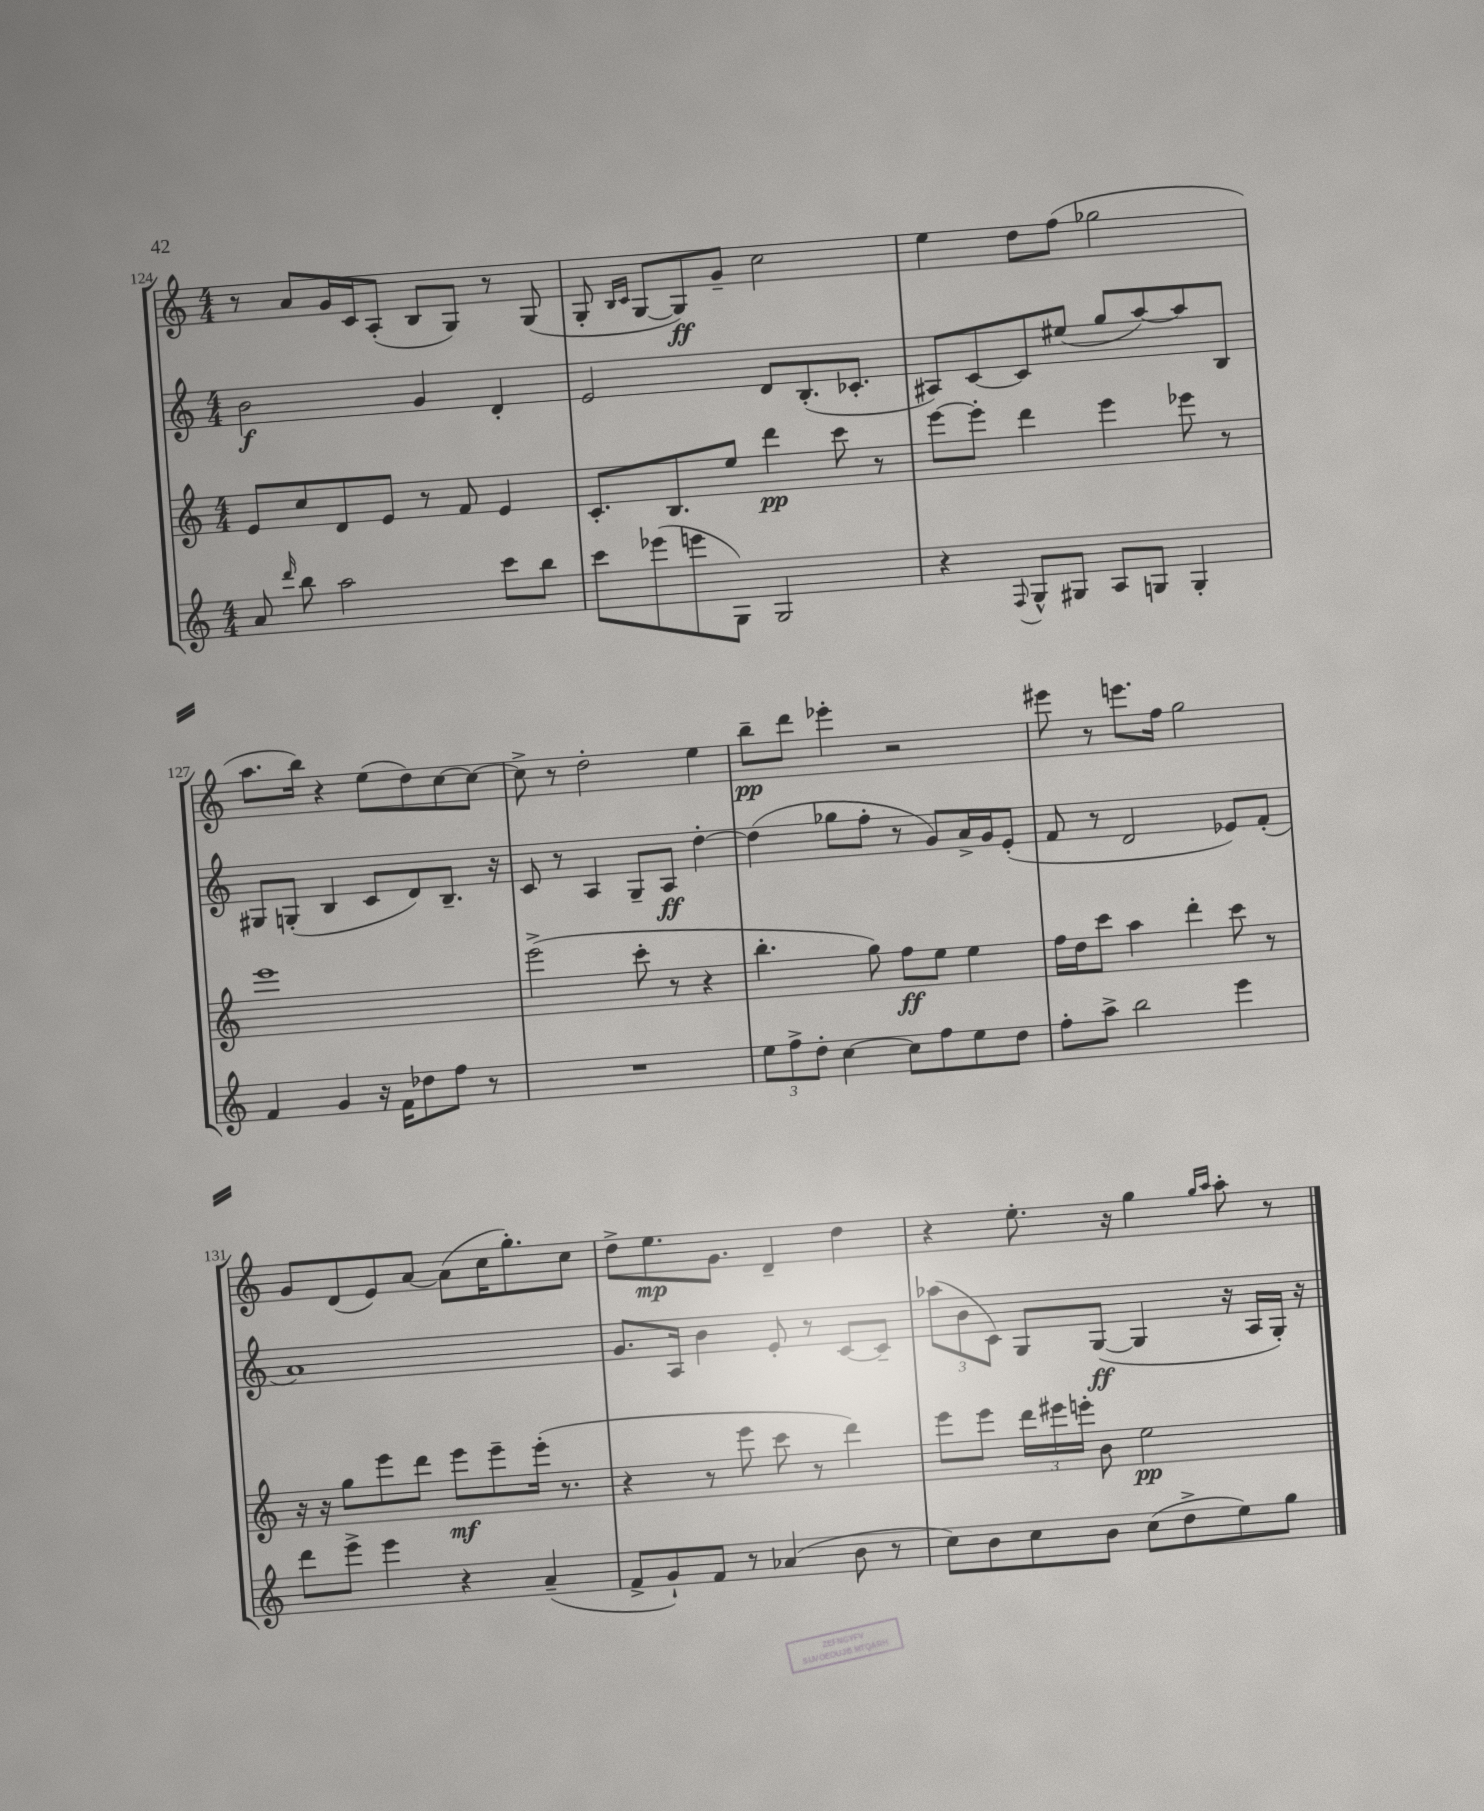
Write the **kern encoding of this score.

**kern	**kern	**kern	**kern
*staff4	*staff3	*staff2	*staff1
*clefG2	*clefG2	*clefG2	*clefG2
*k[]	*k[]	*k[]	*k[]
*M4/4	*M4/4	*M4/4	*M4/4
8a/	8e/L	2b\	8r
16qqddd/	.	.	.
8bb\	8cc/	.	8a/L
2aa\	8d/	.	16g/L
.	.	.	16c/J
.	8e/J	.	(8A'/J
.	8r	4g/	8B/L
.	8f/	.	8G/J)
8ccc\L	4e/	4d'/	8r
8bb\J	.	.	(8G/
=	=	=	=
8ccc\L	8.c'/L	2e/	8G'/
.	.	.	16qqB/LL
.	.	.	16qqc/JJ
(8eee-\	.	.	[8G/L
.	8.B/	.	.
8eee\	.	.	8G/])
8G\J)	8ee/J	.	8g~/J
2G/	4ddd\	8d/L	2cc\
.	.	(8.B'/	.
.	8ccc\	.	.
.	.	8.c-'/J	.
.	8r	.	.
=	=	=	=
4r	[8eee\L	8A#/L)	4ee\
.	8eee'\]J	[8c/	.
8qqF/	.	.	.
8G^^/L	4ddd\	8c/]	8dd\L
8G#/J	.	(8ee#/J	(8ff\J
8A/L	4eee\	8gg/L	2gg-\
8G/J	.	[8aa/)	.
4G'/	8eee-\	8aa/]	.
.	8r	8B/J	.
=	=	=	=
4f/	1eee	8G#/L	8.aa\L
.	.	(8G'/J	.
.	.	.	16bb\Jk)
4g/	.	4B/	4r
16r	.	8c/L	(8ee\L
16f\LK	.	.	.
8dd-\	.	8d/)	8dd\)
8ff\J	.	8.B~/J	[8cc\
8r	.	.	8cc\_J
.	.	16r	.
=	=	=	=
1r	(2eee^\	8c/	8cc^\]
.	.	8r	8r
.	.	4A/	2dd'\
.	8ccc'\	8G~/L	.
.	8r	8A/J	.
.	4r	[4dd'\	4ee\
=	=	=	=
12ee\L	4.bb'\	(4dd\]	8bb~\L
12ff^\	.	.	.
.	.	.	8ddd\J
12dd'\J	.	.	.
[4cc\	.	8gg-\L	4eee-'\
.	8gg\)	8ff'\J	.
8cc\]L	8ff\L	8r	2r
8ff\	8ee\J	8g/L)	.
8ee\	4ee\	16a^/L	.
.	.	16g/J	.
8dd\J	.	(8e'/J	.
=	=	=	=
8ff'\L	16ff\LL	8f/	8eee#\
.	16dd\J	.	.
8aa^\J	8ccc\J	8r	8r
2bb\	4aa\	2d/	8.eee\L
.	.	.	16ff\Jk
.	4ddd'\	.	2gg\
4eee\	8ccc\	8e-/L)	.
.	8r	(8f'/J	.
=	=	=	=
8ddd\L	16r	1a)	8g/L
.	16r	.	.
8eee^\J	8gg\L	.	(8d/
4eee\	8eee\	.	8e/)
.	8ddd\J	.	[8a/J
4r	8eee\L	.	(8a\]L
.	8eee~\	.	16cc\K
.	.	.	8.gg'\)
(4a~/	(16eee'\Jk	.	.
.	8.r	.	.
.	.	.	8cc\J
=	=	=	=
8f^/L	4r	8.g/L	8dd^\L
8g`/)	.	.	8.ee\
.	.	16A/Jk	.
8f/J	8r	4b\	.
.	.	.	8.g\J
8r	8eee\	.	.
(4a-/	8ccc\	8e'/	4d~/
.	8r	8r	.
8b\	4ddd\)	[8c/L	4dd\
8r	.	8c~/]J	.
=	=	=	=
8cc\L)	8eee\L	(12aa-\L	4r
.	.	12b\	.
8b\	8eee\J	.	.
.	.	12c\J)	.
8cc\	24ddd\LL	8G/L	8.ee'\
.	24eee#\	.	.
.	24eee'\JJ	.	.
8b\J	8b\	([8G/J	.
.	.	.	16r
(8cc\L	2ee\	4G/]	4gg\
8dd^\	.	.	.
.	.	.	16qqgg/LL
.	.	.	16qqaa/JJ
8ee\)	.	16r	8aa'\
.	.	16A/LL	.
8gg\J	.	16G'/JJ)	8r
.	.	16r	.
==	==	==	==
*-	*-	*-	*-
